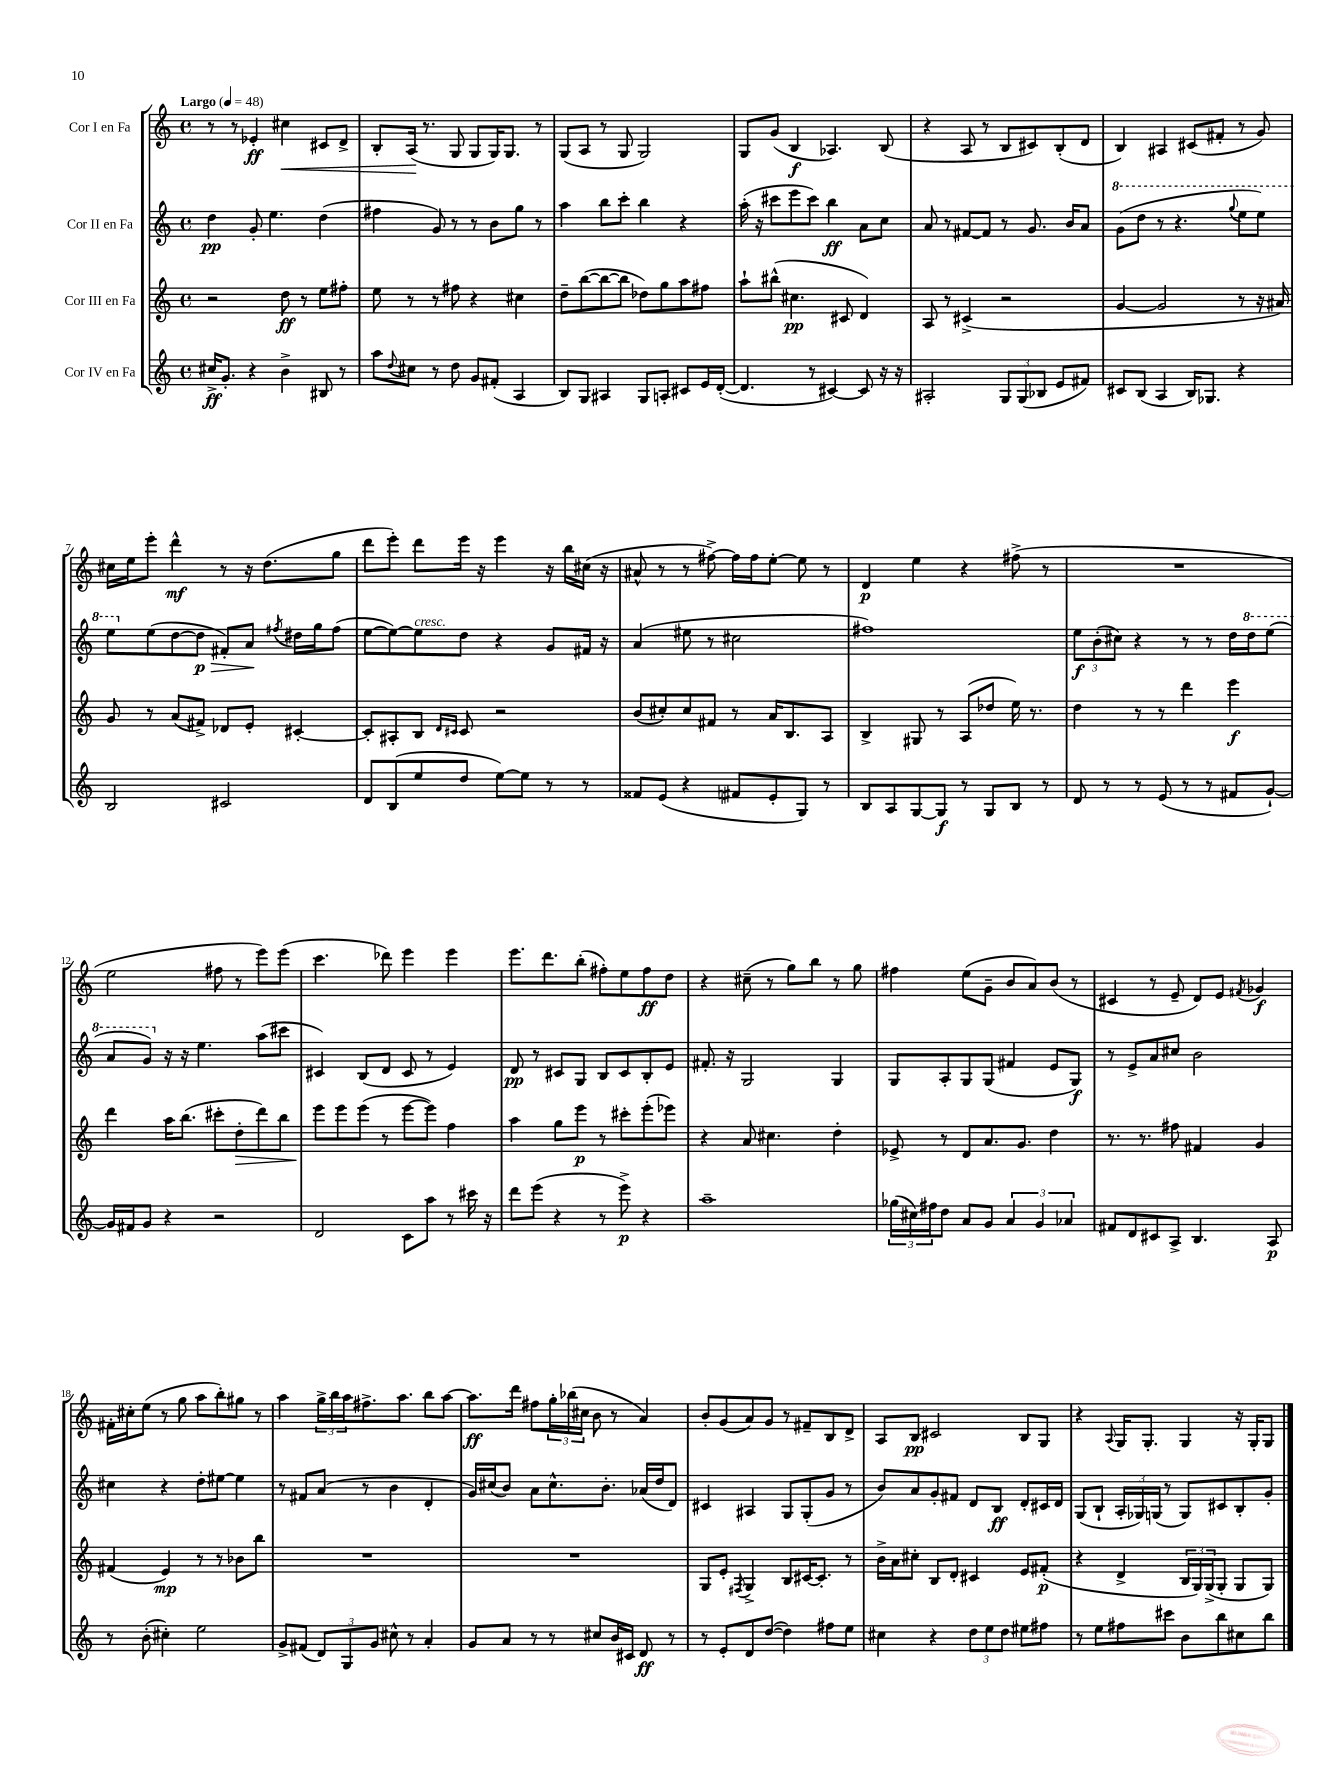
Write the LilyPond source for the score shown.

<<
\new StaffGroup <<
\new Staff = "s0" \with { instrumentName = "Cor I en Fa" } {
    \clef treble \key c \major \defaultTimeSignature \time 4/4 \tempo "Largo" 4 = 48
    r8 r8 ees'4-.\ff cis''4\< cis'8 d'8-> |
    b8-. a16\!( r8. g8 g8 g16) g8. r8 |
    g8( a8 r8 g8 g2) |
    g8 g'8( b4\f aes4.) b8( |
    r4 a8 r8 b8 cis'8) b8-.( d'8 |
    b4) ais4 cis'8( fis'8-. r8 g'8) |
    cis''16 e''16 e'''8-. d'''4-^\mf r8 r16 d''8.( g''8 |
    d'''8 e'''8-.) d'''8 e'''16 r16 e'''4 r16 b''16 cis''16( r16 |
    ais'8-^ r8 r8 fis''8~->) fis''16 fis''16 e''8~-. e''8 r8 |
    d'4\p e''4 r4 fis''8->( r8 |
    R1 |
    e''2 fis''8 r8 e'''8) e'''8( |
    c'''4. des'''8) e'''4 e'''4 |
    e'''8. d'''8. b''8-.( fis''8-.) e''8 fis''8\ff d''8 |
    r4 cis''8--( r8 g''8) b''8 r8 g''8 |
    fis''4 e''8( g'8-- b'8 a'8) b'8( r8 |
    cis'4 r8 e'8-- d'8) e'8 \acciaccatura { fis'8 } ges'4\f |
    fis'16-. cis''16-. e''8( r8 g''8 a''8 b''8-.) gis''8 r8 |
    a''4 \tuplet 3/2 { g''16-> b''16 a''16 } fis''8.-> a''8. b''8 a''8~ |
    a''8.\ff d'''16 fis''8 \tuplet 3/2 { g''16-. bes''16( cis''16 } b'8 r8 a'4) |
    b'8-. g'8( a'8) g'8 r8 fis'8-- b8 d'8-> |
    a8 b8\pp cis'2 b8 g8 |
    r4 \appoggiatura { a8 } g16 g8.-. g4 r16 g16-. g8 \bar "|." |
}
\new Staff = "s1" \with { instrumentName = "Cor II en Fa" } {
    \clef treble \key c \major \defaultTimeSignature \time 4/4
    d''4\pp g'8-. e''4. d''4( |
    fis''4 g'8) r8 r8 b'8 g''8 r8 |
    a''4 b''8 c'''8-. b''4 r4 |
    a''16-.( r16 cis'''8 e'''8 cis'''8) b''4\ff a'8 c''8 |
    a'8 r8 fis'8~ fis'8 r8 g'8. b'16 a'8 |
    \ottava #1 g''8( d'''8 r8 r4. \appoggiatura { g'''8 } e'''8 e'''8) |
    e'''8 \ottava #0 e''8( d''8~ d''8\p\> fis'8-.) a'8\! \acciaccatura { fis''8 } dis''16 g''16 fis''8( |
    e''8~ e''8~) e''8^\markup { \italic "cresc." } d''8 r4 g'8 fis'16 r16 |
    a'4( eis''8 r8 cis''2 |
    fis''1) |
    \tuplet 3/2 { e''8\f b'8-.( cis''8) } r4 r8 r8 d''16 \ottava #1 d'''16 e'''8( |
    a''8 g''8) \ottava #0 r16 r16 e''4. a''8( cis'''8 |
    cis'4) b8( d'8 cis'8 r8 e'4) |
    d'8\pp r8 cis'8 g8 b8 cis'8 b8-. e'8 |
    fis'8.-. r16 g2 g4 |
    g8 a8-. g8 g8( fis'4 e'8 g8\f) |
    r8 e'8-> a'8 cis''8 b'2 |
    cis''4 r4 d''8-. eis''8~ eis''4 |
    r8 fis'8 a'8( r8 b'4 d'4-. |
    g'16) cis''16( b'8) a'8 cis''8.-^ b'8.-. aes'16( d''16 d'8) |
    cis'4 ais4 g8 g8-.( g'8 r8 |
    b'8) a'8 g'8-. fis'8 d'8 b8\ff d'8-. cis'16 d'16 |
    g8( b8-! \tuplet 3/2 { a16-. ges16) g16( } r8 g8) cis'8 b8-. g'8-. \bar "|." |
}
\new Staff = "s2" \with { instrumentName = "Cor III en Fa" } {
    \clef treble \key c \major \defaultTimeSignature \time 4/4
    r2 d''8\ff r8 e''8 fis''8-. |
    e''8 r8 r8 fis''8 r4 cis''4 |
    d''8-- b''8~( b''8~ b''8 des''8) g''8 a''8 fis''8 |
    a''8-! bis''8-^( cis''4.\pp cis'8 d'4) |
    a8 r8 cis'4->( r2 |
    g'4~ g'2 r8 r16 ais'16) |
    g'8 r8 a'8( fis'8->) des'8 e'8-. cis'4~-. |
    cis'8-. ais8-. b8 \grace { d'16 cis'16 } cis'8 r2 |
    b'8( cis''8-.) cis''8 fis'8 r8 a'16 b8. a8 |
    b4-> gis8 r8 a8( des''8 e''16) r8. |
    d''4 r8 r8 d'''4 e'''4\f |
    d'''4 a''16 b''8.( cis'''8-. d''8-.\> d'''8) b''8 |
    e'''8\! e'''8 e'''8( r8 e'''8~ e'''8) f''4 |
    a''4 g''8 e'''8\p r8 cis'''8-. e'''8-.( ees'''8) |
    r4 a'8 cis''4. d''4-. |
    ees'8-> r8 d'8 a'8. g'8. d''4 |
    r8. r8. fis''8 fis'4 g'4 |
    fis'4( e'4\mp) r8 r8 bes'8 b''8 |
    R1 |
    R1 |
    g8 e'8-. \acciaccatura { fis8 } g4-> b8 cis'16~ cis'8.-. r8 |
    b'16-> a'16 cis''8-. b8 d'8-. cis'4 e'8 fis'8-.\p( |
    r4 d'4-> \tuplet 3/2 { b16 g16) g16->( } g8-. g8 g8) \bar "|." |
}
\new Staff = "s3" \with { instrumentName = "Cor IV en Fa" } {
    \clef treble \key c \major \defaultTimeSignature \time 4/4
    cis''16->\ff g'8.-. r4 b'4-> bis8 r8 |
    a''8 \appoggiatura { d''8 } cis''8 r8 d''8 g'8 fis'8-.( a4 |
    b8) g8 ais4 g8 a8-. cis'8 e'16 d'16~-.( |
    d'4. r8 cis'4~) cis'8 r16 r16 |
    ais2-. \tuplet 3/2 { g8 g8( bes8 } e'8 fis'8) |
    cis'8 b8( a4 b16) ges8. r4 |
    b2 cis'2 |
    d'8 b8( e''8 d''8 e''8~) e''8 r8 r8 |
    fisis'8 e'8( r4 fis'8 e'8-. g8) r8 |
    b8 a8 g8~ g8\f r8 g8 b8 r8 |
    d'8 r8 r8 e'8( r8 r8 fis'8 g'8~-!) |
    g'16 fis'16 g'8 r4 r2 |
    d'2 c'8 a''8 r8 cis'''16 r16 |
    d'''8 e'''8( r4 r8 e'''8->\p) r4 |
    a''1-- |
    \tuplet 3/2 { ges''16( cis''16) fis''16 } d''8 a'8 g'8 \tuplet 3/2 { a'4 g'4 aes'4 } |
    fis'8 d'8 cis'8 a8-> b4. a8\p |
    r8 b'8-.( cis''4-.) e''2 |
    g'8-> fis'8( \tuplet 3/2 { d'8) g8 g'8 } cis''8-^ r8 a'4-. |
    g'8 a'8 r8 r8 cis''8 b'16 cis'16 d'8\ff r8 |
    r8 e'8-. d'8 d''8~( d''4) fis''8 e''8 |
    cis''4 r4 \tuplet 3/2 { d''8 e''8 d''8 } eis''8 fis''8 |
    r8 e''8 fis''8 cis'''8 b'8 b''8 cis''8 b''8 \bar "|." |
}
>>
>>
